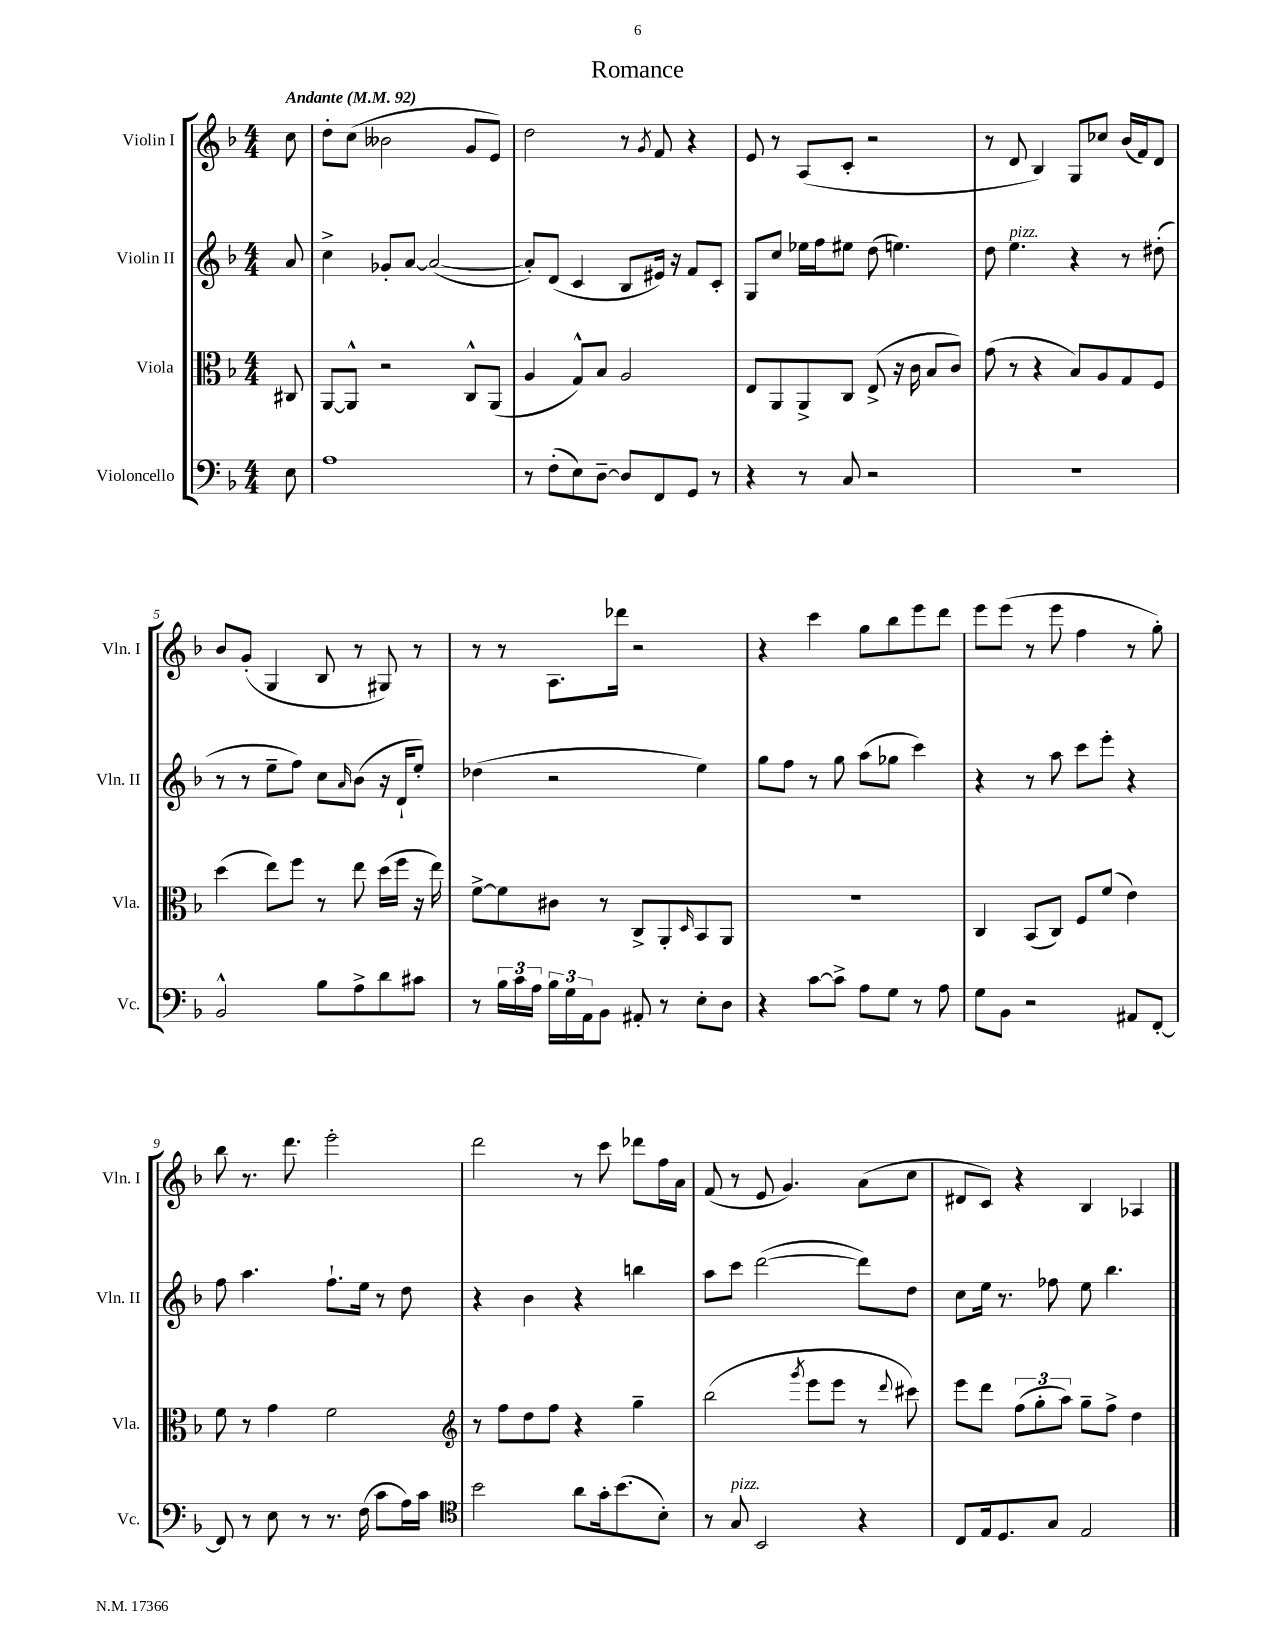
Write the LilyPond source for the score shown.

\header { title = "Romance" }
<<
\new StaffGroup <<
\new Staff = "s0" \with { instrumentName = "Violin I" shortInstrumentName = "Vln. I" } {
    \clef treble \key f \major \numericTimeSignature \time 4/4 \partial 8 \tempo "Andante" 4 = 92
    c''8 |
    d''8-. c''8( beses'2 g'8 e'8) |
    d''2 r8 \acciaccatura { g'8 } f'8 r4 |
    e'8 r8 a8( c'8-. r2 |
    r8 d'8 bes4) g8 ces''8 bes'16( f'16) d'8 |
    bes'8 g'8-.( g4 bes8 r8 gis8) r8 |
    r8 r8 a8. des'''16 r2 |
    r4 c'''4 g''8 bes''8 e'''8 d'''8 |
    e'''8 e'''8( r8 e'''8 f''4 r8 g''8-.) |
    bes''8 r8. d'''8. e'''2-. |
    d'''2 r8 c'''8 des'''8 f''16 a'16 |
    f'8( r8 e'8 g'4.) a'8( c''8 |
    dis'8 c'8) r4 bes4 aes4 \bar "|." |
}
\new Staff = "s1" \with { instrumentName = "Violin II" shortInstrumentName = "Vln. II" } {
    \clef treble \key f \major \numericTimeSignature \time 4/4 \partial 8
    a'8 |
    c''4-> ges'8-. a'8~ a'2~( |
    a'8-.) d'8( c'4 bes8 eis'16) r16 f'8 c'8-. |
    g8 c''8 ees''16 f''16 eis''8 d''8( e''4.) |
    d''8 e''4.^\markup { \italic "pizz." } r4 r8 dis''8-.( |
    r8 r8 e''8-- f''8) c''8 \grace { a'16 } bes'8( r16 d'16-! e''8-.) |
    des''4( r2 e''4) |
    g''8 f''8 r8 g''8 a''8( ges''8 c'''4) |
    r4 r8 a''8 c'''8 e'''8-. r4 |
    f''8 a''4. f''8.-! e''16 r8 d''8 |
    r4 bes'4 r4 b''4 |
    a''8 c'''8 d'''2~( d'''8) d''8 |
    c''8 e''16 r8. fes''8 e''8 bes''4. \bar "|." |
}
\new Staff = "s2" \with { instrumentName = "Viola" shortInstrumentName = "Vla." } {
    \clef alto \key f \major \numericTimeSignature \time 4/4 \partial 8
    cis8 |
    a,8~ a,8-^ r2 c8-^ a,8( |
    a4 g8-^) bes8 a2 |
    e8 a,8 a,8-> c8 e8->( r16 c'16 bes8 c'8) |
    g'8( r8 r4 bes8) a8 g8 f8 |
    d''4( e''8) f''8 r8 e''8 d''16( f''16 r16 e''16) |
    f'8~-> f'8 cis'8 r8 c8-> a,8-. \grace { d16 } bes,8 a,8 |
    R1 |
    c4 bes,8( c8) f8 f'8( e'4) |
    f'8 r8 g'4 f'2 |
    \clef treble r8 f''8 d''8 f''8 r4 g''4-- |
    bes''2( \acciaccatura { g'''8 } e'''8 e'''8 r8 \appoggiatura { d'''8 } cis'''8) |
    e'''8 d'''8 \tuplet 3/2 { f''8( g''8-. a''8) } g''8-- f''8-> d''4 \bar "|." |
}
\new Staff = "s3" \with { instrumentName = "Violoncello" shortInstrumentName = "Vc." } {
    \clef bass \key f \major \numericTimeSignature \time 4/4 \partial 8
    e8 |
    a1 |
    r8 f8-.( e8) d8~-- d8 f,8 g,8 r8 |
    r4 r8 c8 r2 |
    R1 |
    bes,2-^ bes8 a8-> d'8 cis'8 |
    r8 \tuplet 3/2 { bes16 c'16 a16 } \tuplet 3/2 { bes16 g16 a,16 } bes,8 ais,8-. r8 e8-. d8 |
    r4 c'8~ c'8-> a8 g8 r8 a8 |
    g8 bes,8 r2 ais,8 f,8~-. |
    f,8 r8 e8 r8 r8. f16( c'8 a16) c'16 |
    \clef tenor bes'2 a'8 g'16-. bes'8.( bes8-.) |
    r8 g8^\markup { \italic "pizz." } bes,2 r4 |
    c8 e16 d8. g8 e2 \bar "|." |
}
>>
>>
